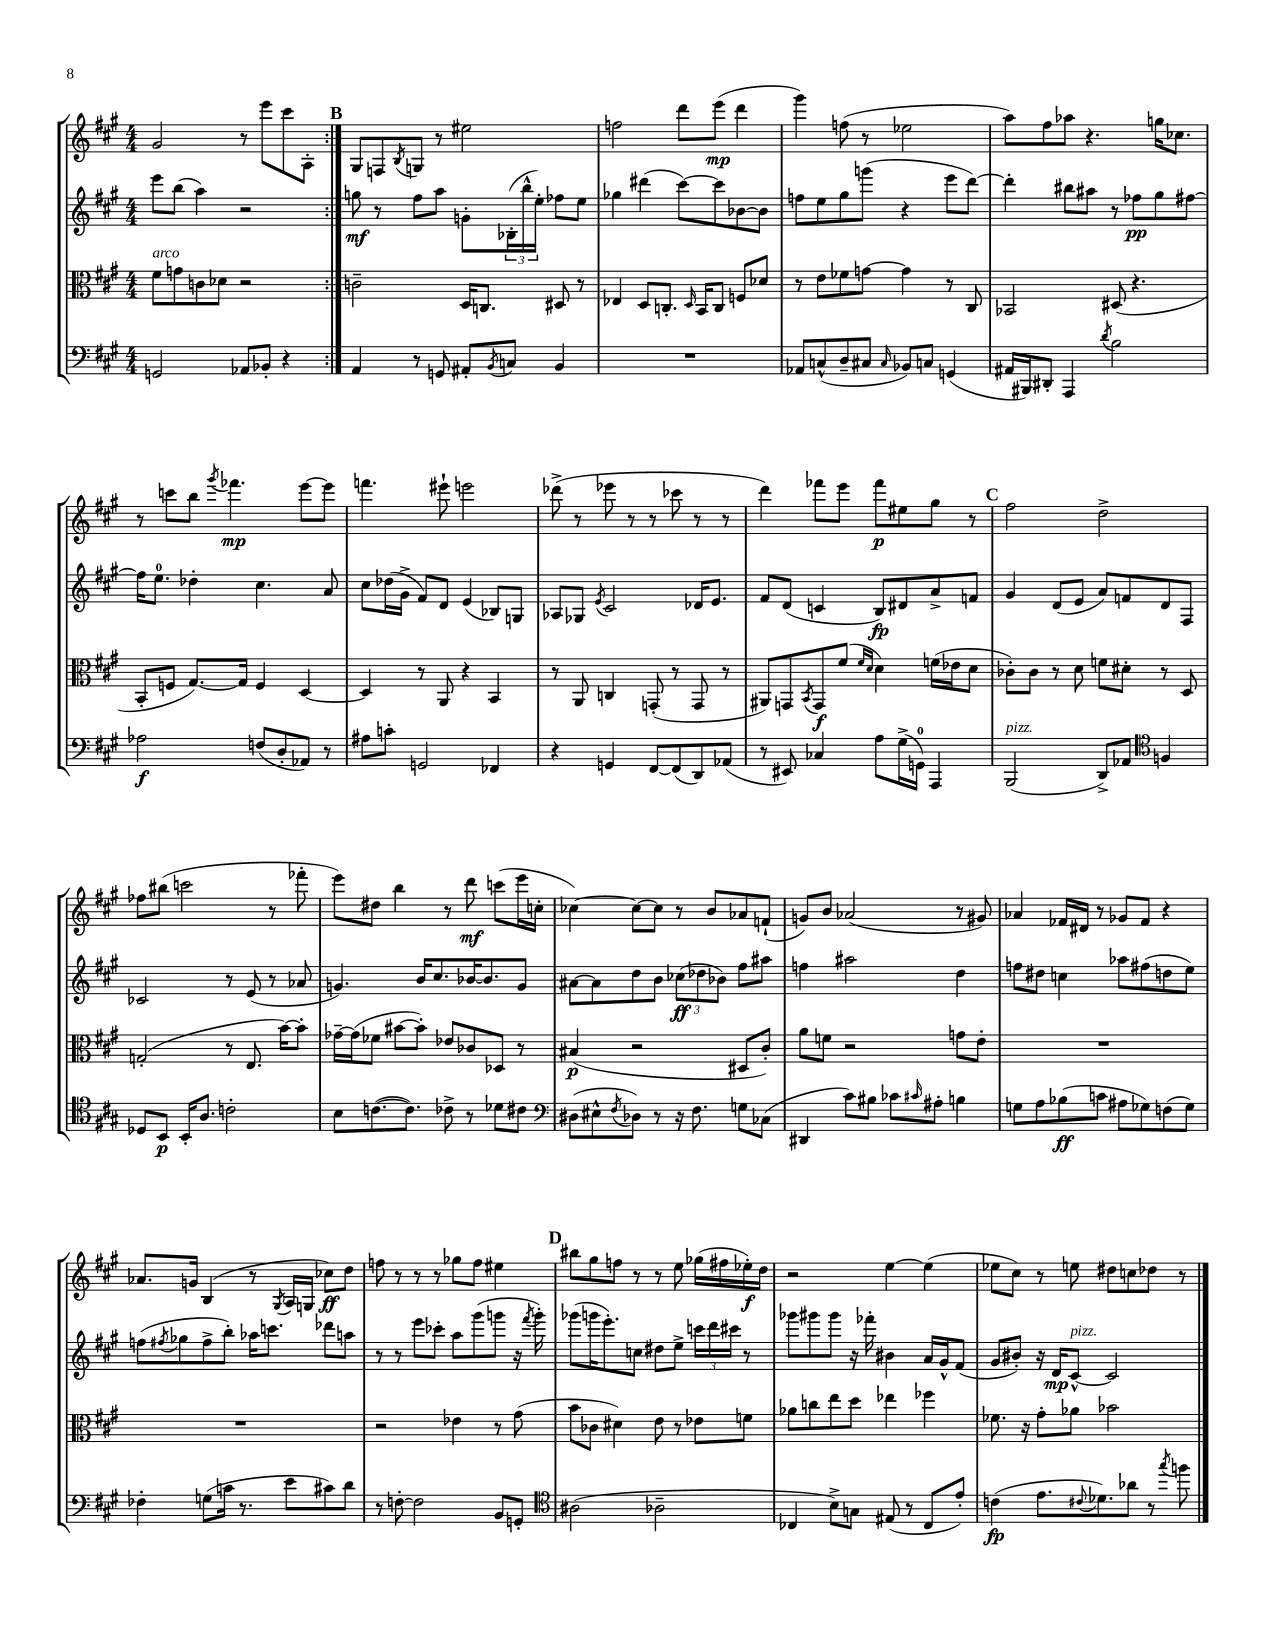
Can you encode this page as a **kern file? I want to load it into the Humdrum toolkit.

**kern	**dynam	**kern	**dynam	**kern	**dynam	**kern	**dynam
*part4	*part4	*part3	*part3	*part2	*part2	*part1	*part1
*staff4	*staff4	*staff3	*staff3	*staff2	*staff2	*staff1	*staff1
*clefF4	*	*clefC3	*	*clefG2	*	*clefG2	*
*k[f#c#g#]	*	*k[f#c#g#]	*	*k[f#c#g#]	*	*k[f#c#g#]	*
*M4/4	*	*M4/4	*	*M4/4	*	*M4/4	*
=12	=12	=12	=12	=12	=12	=12	=12
!	!	!LO:TX:a:i:t=arco	!	!	!	!	!
2GGn/	.	8f#\L	.	8eee\L	.	2g#/	.
.	.	8gn\	.	(8bb\J	.	.	.
.	.	8cn\	.	4aa\)	.	.	.
.	.	8d-X\J	.	.	.	.	.
8AA-X/L	.	2r	.	2r	.	8r	.
8BB-X'/J	.	.	.	.	.	8eee\L	.
4r	.	.	.	.	.	8ccc#\	.
.	.	.	.	.	.	8A'\J	.
!!LO:REH:place=s1:t=B
=13:|!	=13:|!	=13:|!	=13:|!	=13:|!	=13:|!	=13:|!	=13:|!
4AA/	.	2cn~\	.	8ggn\	mf	8G#/L	.
.	.	.	.	8r	.	8Fn/	.
.	.	.	.	.	.	8qB/	.
8r	.	.	.	8ff#\L	.	8Gn/J	.
8GGn/	.	.	.	8aa\J	.	8r	.
8AA#X'/L	.	16D/KL	.	8gn'\L	.	2ee#X\	.
.	.	8.Cn/J	.	.	.	.	.
8qBB/	.	.	.	.	.	.	.
8Cn/J	.	.	.	(24B-X'\L	.	.	.
.	.	.	.	24bb^^\	.	.	.
.	.	.	.	24ee'\JJ)	.	.	.
4BB/	.	8D#X/	.	8ff-X\L	.	.	.
.	.	8r	.	8ee\J	.	.	.
=14	=14	=14	=14	=14	=14	=14	=14
1r	.	4E-X/	.	4gg-X\	.	2ffn\	.
.	.	8D/L	.	(4ddd#X\	.	.	.
.	.	8.Cn'/J	.	.	.	.	.
.	.	.	.	[8ccc#\L)	.	8ddd\L	.
.	.	16qqD/	.	.	.	.	.
.	.	16BB/KL	.	.	.	.	.
.	.	8C/J	.	8ccc#\]	.	(8eee\J	mp
.	.	8Fn/L	.	[8b-X\	.	4ddd\	.
.	.	8d-X/J	.	8b-\J]	.	.	.
=15	=15	=15	=15	=15	=15	=15	=15
8AA-X/L	.	8r	.	8ffn\L	.	4ggg#\)	.
(8Cn^^/	.	8e\L	.	8ee\	.	.	.
8D~/	.	8f-X\	.	8gg#\	.	(8ffn\	.
8C#X/J	.	[8gn\J	.	(8gggn\J	.	8r	.
16qqC#/	.	.	.	.	.	.	.
8BB-X/L)	.	4g\]	.	4r	.	2ee-X\	.
8Cn/J	.	.	.	.	.	.	.
(4GGn/	.	8r	.	8eee\L	.	.	.
.	.	8C#/	.	[8ddd\J)	.	.	.
=16	=16	=16	=16	=16	=16	=16	=16
16AA#X/LL	.	2BB-X/	.	4ddd'\]	.	8aa\L)	.
16BBB#X/J)	.	.	.	.	.	.	.
8DD#X'/J	.	.	.	.	.	8ff#\	.
4AAA/	.	.	.	8bb#X\L	.	8aa-X\J	.
.	.	.	.	8aa#X\J	.	4.r	.
8qd/	.	.	.	.	.	.	.
2B\	.	(8D#X/	.	8r	.	.	.
.	.	4.r	.	8ff-X\L	pp	.	.
.	.	.	.	8gg#\	.	16ggn\KL	.
.	.	.	.	.	.	8.cc-X\J	.
.	.	.	.	[8ff#X\J	.	.	.
!!LO:LB:g=z
=17	=17	=17	=17	=17	=17	=17	=17
2A-X\	f	8BB'/L	.	16ff#\KL]	.	8r	.
.	.	.	.	8.ee\J	.	.	.
.	.	8Fn/J	.	.	.	8cccn\L	.
.	.	[8.G#/L)	.	4dd-X'\	.	8bb\J	.
.	.	.	.	.	.	8qggg#/	.
.	.	.	.	.	.	4.fff-X\	mp
.	.	16G#/Jk]	.	.	.	.	.
(8Fn/L	.	4F/	.	4.cc#\	.	.	.
8D'/	.	.	.	.	.	.	.
8AA-X/J)	.	[4D/	.	.	.	[8eee\L	.
8r	.	.	.	8a/	.	8eee\J]	.
=18	=18	=18	=18	=18	=18	=18	=18
8A#X\L	.	4D/]	.	8cc#\L	.	4.fffn\	.
8cn'\J	.	.	.	(16dd-X\L	.	.	.
.	.	.	.	16g#^\JJ	.	.	.
2GGn/	.	8r	.	8f#/L)	.	.	.
.	.	8AA/	.	8d/J	.	8eee#X`\	.
.	.	4r	.	(4e/	.	2eeen\	.
4FF-X/	.	4BB/	.	8B-X/L)	.	.	.
.	.	.	.	8Gn/J	.	.	.
=19	=19	=19	=19	=19	=19	=19	=19
4r	.	8r	.	8A-X/L	.	(8ddd-X^\	.
.	.	8AA/	.	8G-X/J	.	8r	.
.	.	.	.	8qe/	.	.	.
4GGn/	.	4Cn/	.	2c#/	.	8eee-X\	.
.	.	.	.	.	.	8r	.
[8FF#/L	.	(8GGn'/	.	.	.	8r	.
(8FF#/]	.	8r	.	.	.	8ccc-X\	.
8DD/)	.	8GG/	.	16d-X/KL	.	8r	.
.	.	.	.	8.e/J	.	.	.
(8AA-X/J	.	8r	.	.	.	8r	.
=20	=20	=20	=20	=20	=20	=20	=20
8r	.	8AA#X/L)	.	8f#/L	.	4ddd\)	.
8EE#X/)	.	8GGn/	.	(8d/J	.	.	.
.	.	8qBB/	.	.	.	.	.
4C-X/	.	8GG/	f	4cn/	.	8fff-X\L	.
.	.	(8f#/J	.	.	.	8eee\J	.
.	.	16qqf#/LL	.	.	.	.	.
.	.	16qqd/JJ	.	.	.	.	.
8A\L	.	4d\)	.	8B/L)	fp	8fff-\L	p
(16G#^\L	.	.	.	8d#X/	.	8ee#X\	.
16GGn\JJ)	.	.	.	.	.	.	.
4AAA/	.	(16fn\LL	.	8a^/	.	8gg#\J	.
.	.	16e-X\J	.	.	.	.	.
.	.	8d\J	.	8fn/J	.	8r	.
!!LO:REH:place=s1:t=C
=21	=21	=21	=21	=21	=21	=21	=21
!LO:TX:a:i:t=pizz.	!	!	!	!	!	!	!
(2BBB/	.	8c-X'\L)	.	4g#/	.	2ff#\	.
.	.	8c-\J	.	.	.	.	.
.	.	8r	.	(8d/L	.	.	.
.	.	8d\	.	8e/J	.	.	.
8DD^/L)	.	8fn\L	.	8a/L)	.	2dd^\	.
8AA-X/J	.	8d#X'\J	.	8fn/	.	.	.
*clefC4	*	*	*	*	*	*	*
4Fn/	.	8r	.	8d/	.	.	.
.	.	8D/	.	8F#/J	.	.	.
!!LO:LB:g=z
=22	=22	=22	=22	=22	=22	=22	=22
8D-X/L	.	(2Gn'/	.	2c-X/	.	8ff-X\L	.
8BB/J	p	.	.	.	.	(8bb#X\J	.
16BB'/KL	.	.	.	.	.	2cccn\	.
8.A/J	.	.	.	.	.	.	.
2cn'\	.	8r	.	8r	.	.	.
.	.	8.E/	.	(8e/	.	.	.
.	.	.	.	8r	.	8r	.
.	.	[16b\KL)	.	.	.	.	.
.	.	8b'\J]	.	8a-X/	.	8fff-X'\	.
=23	=23	=23	=23	=23	=23	=23	=23
8B\L	.	[16g-X~\LL	.	4.gn/)	.	8eee\L)	.
.	.	(16g-\J]	.	.	.	.	.
([8.cn\	.	8f-X\J	.	.	.	8dd#X\J	.
.	.	[8b#X\L	.	.	.	4bb\	.
8.c\J])	.	.	.	.	.	.	.
.	.	8b#'\J])	.	16b/KL	.	.	.
.	.	.	.	8.cc#/	.	.	.
8c-X^\	.	8e-X/L	.	.	.	8r	.
8r	.	8c-X/	.	[16b-X/K	.	8ddd\	mf
.	.	.	.	8.b-/]	.	.	.
8d-X\L	.	8D-X/J	.	.	.	(8cccn\L	.
8c#X\J	.	8r	.	8g/J	.	16eee\L	.
.	.	.	.	.	.	16ccn'\JJ	.
=24	=24	=24	=24	=24	=24	=24	=24
*clefF4	*	*	*	*	*	*	*
(8D#X\L	.	(4B#X/	p	[8a#X\L	.	[4cc-X\)	.
8E#X^^\	.	.	.	8a#\]	.	.	.
8qF#/	.	.	.	.	.	.	.
8D-X\J)	.	2r	.	8dd\	.	8cc-\L_	.
8r	.	.	.	8b\J	.	8cc-\J]	.
16r	.	.	.	(12cc-X\L	ff	8r	.
8.F#\	.	.	.	.	.	.	.
.	.	.	.	12dd-X\	.	.	.
.	.	.	.	.	.	8b/L	.
.	.	.	.	12b-X\J)	.	.	.
8Gn\L	.	8D#X/L	.	8ff#\L	.	8a-X/	.
(8C-X\J	.	8c#'/J)	.	8aa#X\J	.	(8fn`/J	.
=25	=25	=25	=25	=25	=25	=25	=25
4DD#X/	.	8a\L	.	4ffn\	.	8gn/L)	.
.	.	8fn\J	.	.	.	8b/J	.
8c#\L)	.	2r	.	2aa#X\	.	(2a-X/	.
8B#X\J	.	.	.	.	.	.	.
8c-X\L	.	.	.	.	.	.	.
16qqc#X/	.	.	.	.	.	.	.
8A#X'\J	.	.	.	.	.	.	.
4Bn\	.	8gn\L	.	4dd\	.	8r	.
.	.	8e'\J	.	.	.	8g#X/)	.
=26	=26	=26	=26	=26	=26	=26	=26
8Gn\L	.	1r	.	8ffn\L	.	4a-X/	.
8A\	.	.	.	8dd#X\J	.	.	.
(8B-X\	ff	.	.	4ccn\	.	16f-X/LL	.
.	.	.	.	.	.	16d#X/JJ	.
8cn\J	.	.	.	.	.	8r	.
8A#X\L	.	.	.	8aa-X\L	.	8g-X/L	.
8G-X\)	.	.	.	(8ff#X\	.	8f-/J	.
(8Fn\	.	.	.	8ddn\	.	4r	.
8G-\J)	.	.	.	8ee\J)	.	.	.
!!LO:LB:g=z
=27	=27	=27	=27	=27	=27	=27	=27
4F-X'\	.	1r	.	(8ffn\L	.	8.a-X/L	.
.	.	.	.	8qff#X/	.	.	.
.	.	.	.	8gg-X\	.	.	.
.	.	.	.	.	.	16gn/Jk	.
(8Gn\L	.	.	.	8ff#^\	.	(4B/	.
16cn\Jk	.	.	.	8bb'\J)	.	.	.
8.r	.	.	.	.	.	.	.
.	.	.	.	16aa-X\KL	.	8r	.
.	.	.	.	8.cccn\J	.	.	.
.	.	.	.	.	.	8qG#/	.
8e\L	.	.	.	.	.	16A/LL	.
.	.	.	.	.	.	16Gn/JJ	.
8c#X\)	.	.	.	8ddd-X\L	.	8cc-X\L)	ff
8d\J	.	.	.	8aan\J	.	8dd\J	.
=28	=28	=28	=28	=28	=28	=28	=28
8r	.	2r	.	8r	.	8ffn\	.
[8Fn'\	.	.	.	8r	.	8r	.
2F\]	.	.	.	8eee\L	.	8r	.
.	.	.	.	8ccc-X'\J	.	8r	.
.	.	4e-X\	.	8aa\L	.	8gg-X\L	.
.	.	.	.	(8ggg#\	.	8ff\J	.
8BB/L	.	8r	.	8gggn\J	.	4ee#X\	.
8GGn'/J	.	(8g#\	.	16r	.	.	.
.	.	.	.	8qfff#/	.	.	.
.	.	.	.	16ggg'\)	.	.	.
!!LO:REH:place=s1:t=D
=29	=29	=29	=29	=29	=29	=29	=29
*clefC4	*	*	*	*	*	*	*
(2A#X\	.	8b\L	.	(8ggg-X\L	.	8bb#X\L	.
.	.	8c-X\J	.	16gggn\K	.	8gg#\	.
.	.	.	.	8.eee'\)	.	.	.
.	.	4d#X\)	.	.	.	8ffn\J	.
.	.	.	.	8ccn\J	.	8r	.
2A-X~\	.	8e\	.	8dd#X\L	.	8r	.
.	.	8r	.	8ee^\J	.	8ee\	.
.	.	8e-X\L	.	24cccn\LL	.	(16gg-X\LL	.
.	.	.	.	24ddd\	.	.	.
.	.	.	.	.	.	16ff#X\	.
.	.	.	.	24ccc#X\JJ	.	.	.
.	.	8fn\J	.	8r	.	16ee-X'\)	f
.	.	.	.	.	.	16dd\JJ	.
=30	=30	=30	=30	=30	=30	=30	=30
4C-X/	.	8a-X\L	.	8ggg-X\L	.	2r	.
.	.	8ccn\	.	8ggg#X\	.	.	.
8B^\L)	.	8ee\	.	8ggg#\J	.	.	.
8Gn\J	.	8dd\J	.	16r	.	.	.
.	.	.	.	16fff-X'\	.	.	.
(8E#X/	.	4ee-X\	.	4b#X\	.	[4ee\	.
8r	.	.	.	.	.	.	.
8C-/L	.	4ff-X\	.	16a/LL	.	(4ee\]	.
.	.	.	.	16g#^^/J	.	.	.
8e'/J)	.	.	.	(8f#/J	.	.	.
=31	=31	=31	=31	=31	=31	=31	=31
(4cn\	fp	8.f-X\	.	8g#/L	.	8ee-X\L	.
.	.	.	.	8b#X'/J)	.	8cc#\J)	.
.	.	16r	.	.	.	.	.
8.e\L	.	8g#'\L	.	16r	.	8r	.
.	.	.	.	16d/KL	mp	.	.
!	!	!	!	!LO:TX:a:i:t=pizz.	!	!	!
.	.	8a-X\J	.	[8c#^^/J	.	8een\	.
8qqc#X/	.	.	.	.	.	.	.
8.d-X\)	.	.	.	.	.	.	.
.	.	2b-X\	.	2c#/]	.	8dd#X\L	.
8a-X\J	.	.	.	.	.	8ccn\	.
8r	.	.	.	.	.	8dd-X\J	.
8qgg#/	.	.	.	.	.	.	.
8ffn\	.	.	.	.	.	8r	.
==	==	==	==	==	==	==	==
*-	*-	*-	*-	*-	*-	*-	*-
